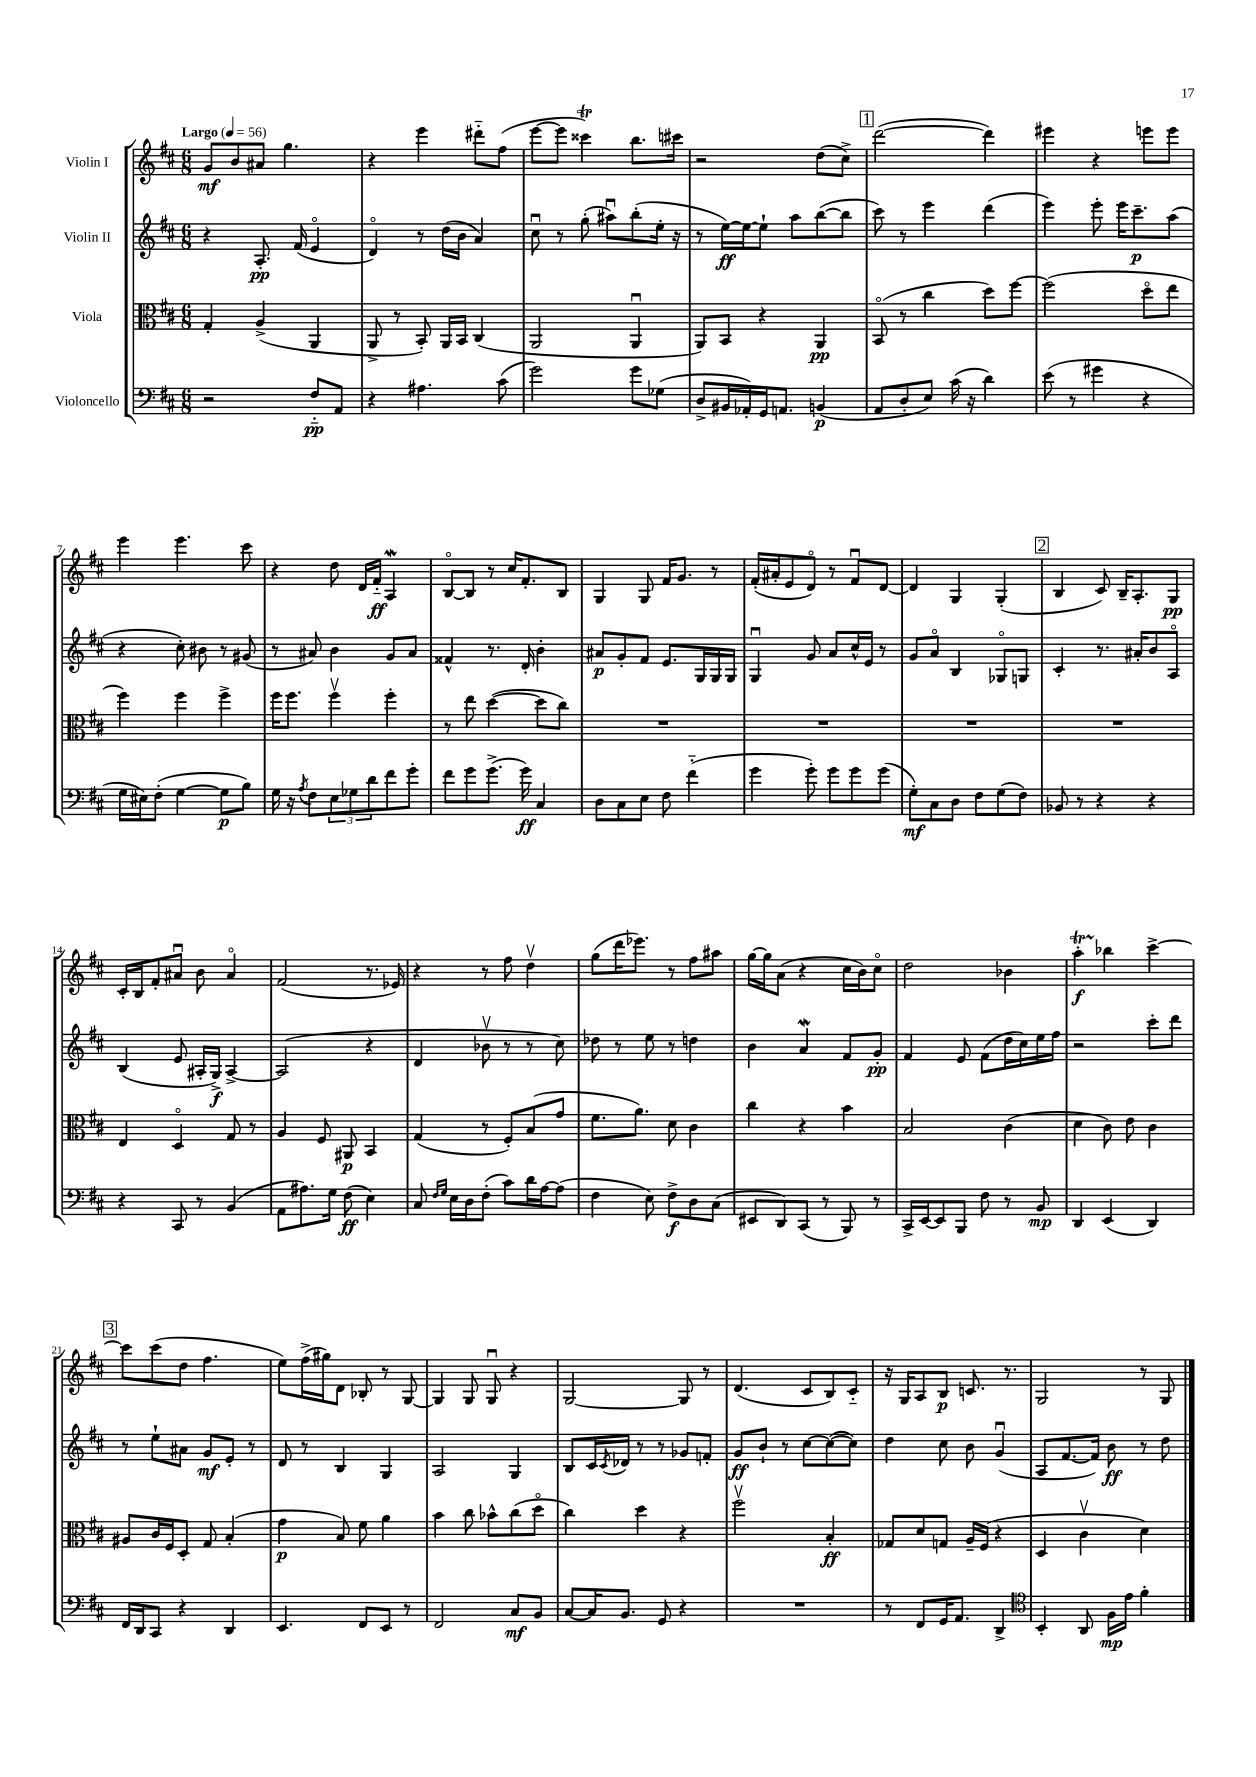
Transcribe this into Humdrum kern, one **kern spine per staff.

**kern	**dynam	**kern	**dynam	**kern	**dynam	**kern	**dynam
*part4	*part4	*part3	*part3	*part2	*part2	*part1	*part1
*staff4	*staff4	*staff3	*staff3	*staff2	*staff2	*staff1	*staff1
*I"Violoncello	*	*I"Viola	*	*I"Violin II	*	*I"Violin I	*
*clefF4	*	*clefC3	*	*clefG2	*	*clefG2	*
*k[f#c#]	*	*k[f#c#]	*	*k[f#c#]	*	*k[f#c#]	*
*M6/8	*	*M6/8	*	*M6/8	*	*M6/8	*
*MM56	*	*MM56	*	*MM56	*	*MM56	*
=1	=1	=1	=1	=1	=1	=1	=1
!	!	!	!	!	!	!LO:TX:a:B:t=Largo	!
2r	.	4G'/	.	4r	.	8g/L	mf
.	.	.	.	.	.	8b/	.
.	.	(4A^/	.	8.A'/	pp	8a#X/J	.
.	.	.	.	.	.	4.gg\	.
.	.	.	.	(16f#/	.	.	.
8F#/L	pp	4AA/	.	4e/	.	.	.
8AA/J	.	.	.	.	.	.	.
=2	=2	=2	=2	=2	=2	=2	=2
4r	.	8AA^/	.	4d/)	.	4r	.
.	.	8r	.	.	.	.	.
4.A#X\	.	8BB'/)	.	8r	.	4eee\	.
.	.	16AA/LL	.	(16dd\LL	.	.	.
.	.	16BB/JJ	.	16b\JJ	.	.	.
.	.	(4C#/	.	4a/)	.	8ddd#X\L	.
(8c#\	.	.	.	.	.	(8ff#\J	.
=3	=3	=3	=3	=3	=3	=3	=3
2g\)	.	2AA/	.	8cc#u\	.	[8eee\L	.
.	.	.	.	8r	.	8eee\J]	.
.	.	.	.	(8gg'\	.	4ccc##Xt\)	.
.	.	.	.	8aa#Xu\L)	.	.	.
8g\L	.	4AAu/	.	(8bb'\	.	8.bb\L	.
(8G-X\J	.	.	.	16ee'\Jk	.	.	.
.	.	.	.	16r	.	16ccc#X\Jk	.
=4	=4	=4	=4	=4	=4	=4	=4
8D^/L	.	8AA/L)	.	8r	.	2r	.
16BB#X/L	.	8BB/J	.	[16ee\LL)	ff	.	.
16AA-X'/)	.	.	.	16ee\J_	.	.	.
16GG/J	.	4r	.	8ee`\J]	.	.	.
8.AAn/J	.	.	.	.	.	.	.
.	.	.	.	8aa\L	.	.	.
(4BBn/	p	4AA/	pp	([8bb\	.	(8dd\L	.
.	.	.	.	8bb\J]	.	8cc#^\J)	.
!!LO:REH:place=s1:t=1
=5	=5	=5	=5	=5	=5	=5	=5
8AA/L	.	(8BB/	.	8ccc#\)	.	([2ddd\	.
8D'/	.	8r	.	8r	.	.	.
8E/J)	.	4cc#\	.	4eee\	.	.	.
(16c#\	.	.	.	.	.	.	.
16r	.	.	.	.	.	.	.
4d\)	.	8dd\L)	.	(4ddd\	.	4ddd\])	.
.	.	[8ff#\J	.	.	.	.	.
=6	=6	=6	=6	=6	=6	=6	=6
(8e\	.	(2ff#\]	.	4eee\)	.	4eee#X\	.
8r	.	.	.	.	.	.	.
4g#X\	.	.	.	8eee'\	.	4r	.
.	.	.	.	16eee\KL	.	.	.
.	.	.	.	8.ccc#~\	p	.	.
4r	.	8dd\L	.	.	.	8eeen\L	.
.	.	8ee\J	.	(8aa\J	.	8eee\J	.
!!LO:LB:g=z
=7	=7	=7	=7	=7	=7	=7	=7
16G\LL	.	4ff#\)	.	4r	.	4eee\	.
16E#X\J)	.	.	.	.	.	.	.
(8F#'\J	.	.	.	.	.	.	.
[4G\	.	4ff#\	.	8cc#'\)	.	4.eee\	.
.	.	.	.	8b#X\	.	.	.
8G\L]	p	4ff#^\	.	8r	.	.	.
8B\J)	.	.	.	(8g#X/	.	8ccc#\	.
=8	=8	=8	=8	=8	=8	=8	=8
16G\	.	16ff#\KL	.	8r	.	4r	.
16r	.	8.ff#\J	.	.	.	.	.
8qA/	.	.	.	.	.	.	.
8F#\L	.	.	.	8a#X/)	.	.	.
12E\	.	4ff#v\	.	4b\	.	8dd\	.
12G-X\	.	.	.	.	.	.	.
.	.	.	.	.	.	16d/LL	.
12d\	.	.	.	.	.	.	.
.	.	.	.	.	.	16f#/JJ	ff
8f#\	.	4ff#'\	.	8g/L	.	4AW/	.
8g'\J	.	.	.	8a#/J	.	.	.
=9	=9	=9	=9	=9	=9	=9	=9
8f#\L	.	8r	.	4f##X^^/	.	[8B/L	.
8g\	.	8ee\	.	.	.	8B/J]	.
(8.g^\J	.	([4dd\	.	8.r	.	8r	.
.	.	.	.	.	.	16cc#/KL	.
16g\)	ff	.	.	16d'/	.	8.f#'/	.
4C#/	.	8dd\L]	.	4b'\	.	.	.
.	.	8cc#\J)	.	.	.	8B/J	.
=10	=10	=10	=10	=10	=10	=10	=10
8D\L	.	2.r	.	8a#X/L	p	4G/	.
8C#\	.	.	.	8g'/	.	.	.
8E\J	.	.	.	8f#/J	.	8G/	.
8F#\	.	.	.	8.e/L	.	16f#/KL	.
.	.	.	.	.	.	8.g/J	.
(4f#\	.	.	.	.	.	.	.
.	.	.	.	16G/L	.	.	.
.	.	.	.	16G/	.	8r	.
.	.	.	.	16G/JJ	.	.	.
=11	=11	=11	=11	=11	=11	=11	=11
4g\	.	2.r	.	4Gu/	.	(16f#'/LL	.
.	.	.	.	.	.	16a#X'/J	.
.	.	.	.	.	.	8e/	.
8g'\)	.	.	.	8g/	.	8d/J)	.
8g\L	.	.	.	8a/L	.	8r	.
8g\	.	.	.	16cc#^^/L	.	8f#u/L	.
.	.	.	.	16e/JJ	.	.	.
(8g\J	.	.	.	8r	.	[8d/J	.
=12	=12	=12	=12	=12	=12	=12	=12
8G'\L)	mf	2.r	.	8g/L	.	4d/]	.
8C#\	.	.	.	8a/J	.	.	.
8D\J	.	.	.	4B/	.	4G/	.
8F#\L	.	.	.	.	.	.	.
(8G\	.	.	.	8G-X/L	.	(4G'/	.
8F#\J)	.	.	.	8Gn/J	.	.	.
!!LO:REH:place=s1:t=2
=13	=13	=13	=13	=13	=13	=13	=13
8BB-X/	.	2.r	.	4c#'/	.	4B/	.
8r	.	.	.	.	.	.	.
4r	.	.	.	8.r	.	8c#/)	.
.	.	.	.	.	.	16B~/KL	.
.	.	.	.	16a#X'/KL	.	8.A'/	.
4r	.	.	.	8b/	.	.	.
.	.	.	.	8A/J	.	8G/J	pp
!!LO:LB:g=z
=14	=14	=14	=14	=14	=14	=14	=14
4r	.	4E/	.	(4B/	.	16c#'/LL	.
.	.	.	.	.	.	16B/J	.
.	.	.	.	.	.	8f#'/	.
8CC#/	.	4D/	.	8e/	.	8a#Xu/J	.
8r	.	.	.	16A#X'/LL	.	8b\	.
.	.	.	.	16G^/JJ)	f	.	.
(4BB/	.	8G/	.	[4A#^/	.	4a#/	.
.	.	8r	.	.	.	.	.
=15	=15	=15	=15	=15	=15	=15	=15
8AA\L	.	4A/	.	(2A#/]	.	(2f#/	.
8.A#X\)	.	.	.	.	.	.	.
.	.	8F#/	.	.	.	.	.
16G\Jk	.	.	.	.	.	.	.
(8F#\	ff	8AA#X/	p	.	.	.	.
4E\)	.	4BB/	.	4r	.	8.r	.
.	.	.	.	.	.	16e-X/)	.
=16	=16	=16	=16	=16	=16	=16	=16
8C#/	.	(4G/	.	4d/	.	4r	.
16qqF#/LL	.	.	.	.	.	.	.
16qqG/JJ	.	.	.	.	.	.	.
16E\LL	.	.	.	.	.	.	.
16D\J	.	.	.	.	.	.	.
(8F#'\J	.	8r	.	8b-Xv\	.	8r	.
8c#\L)	.	8F#'/L)	.	8r	.	8ff#\	.
16d\L	.	(8B/	.	8r	.	4ddv\	.
[16A\J	.	.	.	.	.	.	.
(8A\J]	.	8g/J	.	8cc#\)	.	.	.
=17	=17	=17	=17	=17	=17	=17	=17
4F#\	.	8.f#\L	.	8dd-X\	.	(8gg\L	.
.	.	.	.	8r	.	16ddd\K	.
.	.	8.a\J)	.	.	.	8.eee-X\J)	.
8E\)	.	.	.	8ee\	.	.	.
8F#^\L	f	8d\	.	8r	.	8r	.
8D\	.	4c#\	.	4ddn\	.	8ff#\L	.
(8C#\J	.	.	.	.	.	8aa#X\J	.
=18	=18	=18	=18	=18	=18	=18	=18
8EE#X/L	.	4cc#\	.	4b\	.	[16gg\LL	.
.	.	.	.	.	.	16gg\J]	.
8DD/)	.	.	.	.	.	(8a\J	.
(8CC#/J	.	4r	.	4aW/	.	4r	.
8r	.	.	.	.	.	.	.
8BBB/)	.	4b\	.	8f#/L	.	16cc#\LL	.
.	.	.	.	.	.	16b\J)	.
8r	.	.	.	8g'/J	pp	8cc#\J	.
=19	=19	=19	=19	=19	=19	=19	=19
16CC#^/LL	.	2B/	.	4f#/	.	2dd\	.
[16EE/J	.	.	.	.	.	.	.
8EE/]	.	.	.	.	.	.	.
8BBB/J	.	.	.	8e/	.	.	.
8F#\	.	.	.	(8f#\L	.	.	.
8r	.	(4c#\	.	16dd\L	.	4b-X\	.
.	.	.	.	16cc#\)	.	.	.
8BB/	mp	.	.	16ee\	.	.	.
.	.	.	.	16ff#\JJ	.	.	.
=20	=20	=20	=20	=20	=20	=20	=20
4DD/	.	4d\	.	2r	.	4aaT'\	f
(4EE/	.	8c#\)	.	.	.	4bb-X\	.
.	.	8e\	.	.	.	.	.
4DD/)	.	4c#\	.	8ccc#'\L	.	[4ccc#^\	.
.	.	.	.	8ddd\J	.	.	.
!!LO:LB:g=z
!!LO:REH:place=s1:t=3
=21	=21	=21	=21	=21	=21	=21	=21
16FF#/LL	.	8A#X/L	.	8r	.	8ccc#\L]	.
16DD/J	.	.	.	.	.	.	.
8CC#/J	.	16c#/L	.	8ee`\L	.	(8ccc#\	.
.	.	16F#/J	.	.	.	.	.
4r	.	8D'/J	.	8a#X\J	.	8dd\J	.
.	.	8G/	.	8g/L	mf	4.ff#\	.
4DD/	.	(4B'/	.	8e'/J	.	.	.
.	.	.	.	8r	.	.	.
=22	=22	=22	=22	=22	=22	=22	=22
4.EE/	.	4g\	p	8d/	.	8ee\L)	.
.	.	.	.	8r	.	(16ff#^\L	.
.	.	.	.	.	.	16gg#X\J)	.
.	.	8B/)	.	4B/	.	8d\J	.
8FF#/L	.	8f#\	.	.	.	8B-X'/	.
8EE/J	.	4a\	.	4G/	.	8r	.
8r	.	.	.	.	.	[8G/	.
=23	=23	=23	=23	=23	=23	=23	=23
2FF#/	.	4b\	.	2A/	.	4G/]	.
.	.	8cc#\	.	.	.	8G/	.
.	.	8b-X^^\L	.	.	.	8Gu/	.
8C#/L	mf	(8cc#\	.	4G/	.	4r	.
8BB/J	.	8dd\J	.	.	.	.	.
=24	=24	=24	=24	=24	=24	=24	=24
[8C#/L	.	4cc#\)	.	8B/L	.	[2G/	.
16C#/K]	.	.	.	16c#/L	.	.	.
.	.	.	.	8qc#/	.	.	.
8.BB/J	.	.	.	16d-X/JJ	.	.	.
.	.	4dd\	.	8r	.	.	.
8GG/	.	.	.	8r	.	.	.
4r	.	4r	.	8g-X/L	.	8G/]	.
.	.	.	.	8fn'/J	.	8r	.
=25	=25	=25	=25	=25	=25	=25	=25
2.r	.	2ff#v\	.	8g/L	ff	(4.d/	.
.	.	.	.	8b`/J	.	.	.
.	.	.	.	8r	.	.	.
.	.	.	.	[8cc#\L	.	8c#/L	.
.	.	4B'/	ff	(8cc#\_	.	8B/)	.
.	.	.	.	8cc#\J])	.	8c#/J	.
=26	=26	=26	=26	=26	=26	=26	=26
8r	.	8G-X/L	.	4dd\	.	16r	.
.	.	.	.	.	.	16G/KL	.
8FF#/L	.	8d/	.	.	.	8A/	.
16GG/K	.	8Gn/J	.	8cc#\	.	8B/J	p
8.AA/J	.	.	.	.	.	.	.
.	.	16A~/LL	.	8b\	.	8.cn/	.
.	.	(16F#/JJ	.	.	.	.	.
4DD^/	.	4r	.	(4gu/	.	.	.
.	.	.	.	.	.	8.r	.
=27	=27	=27	=27	=27	=27	=27	=27
*clefC4	*	*	*	*	*	*	*
4BB'/	.	4D/	.	8A/L	.	2G/	.
.	.	.	.	[8.f#/	.	.	.
8AA/	.	4c#v\	.	.	.	.	.
.	.	.	.	16f#/Jk])	.	.	.
16F#\LL	mp	.	.	8b\	ff	.	.
16e\JJ	.	.	.	.	.	.	.
4f#'\	.	4d\)	.	8r	.	8r	.
.	.	.	.	8dd\	.	8G/	.
==	==	==	==	==	==	==	==
*-	*-	*-	*-	*-	*-	*-	*-
